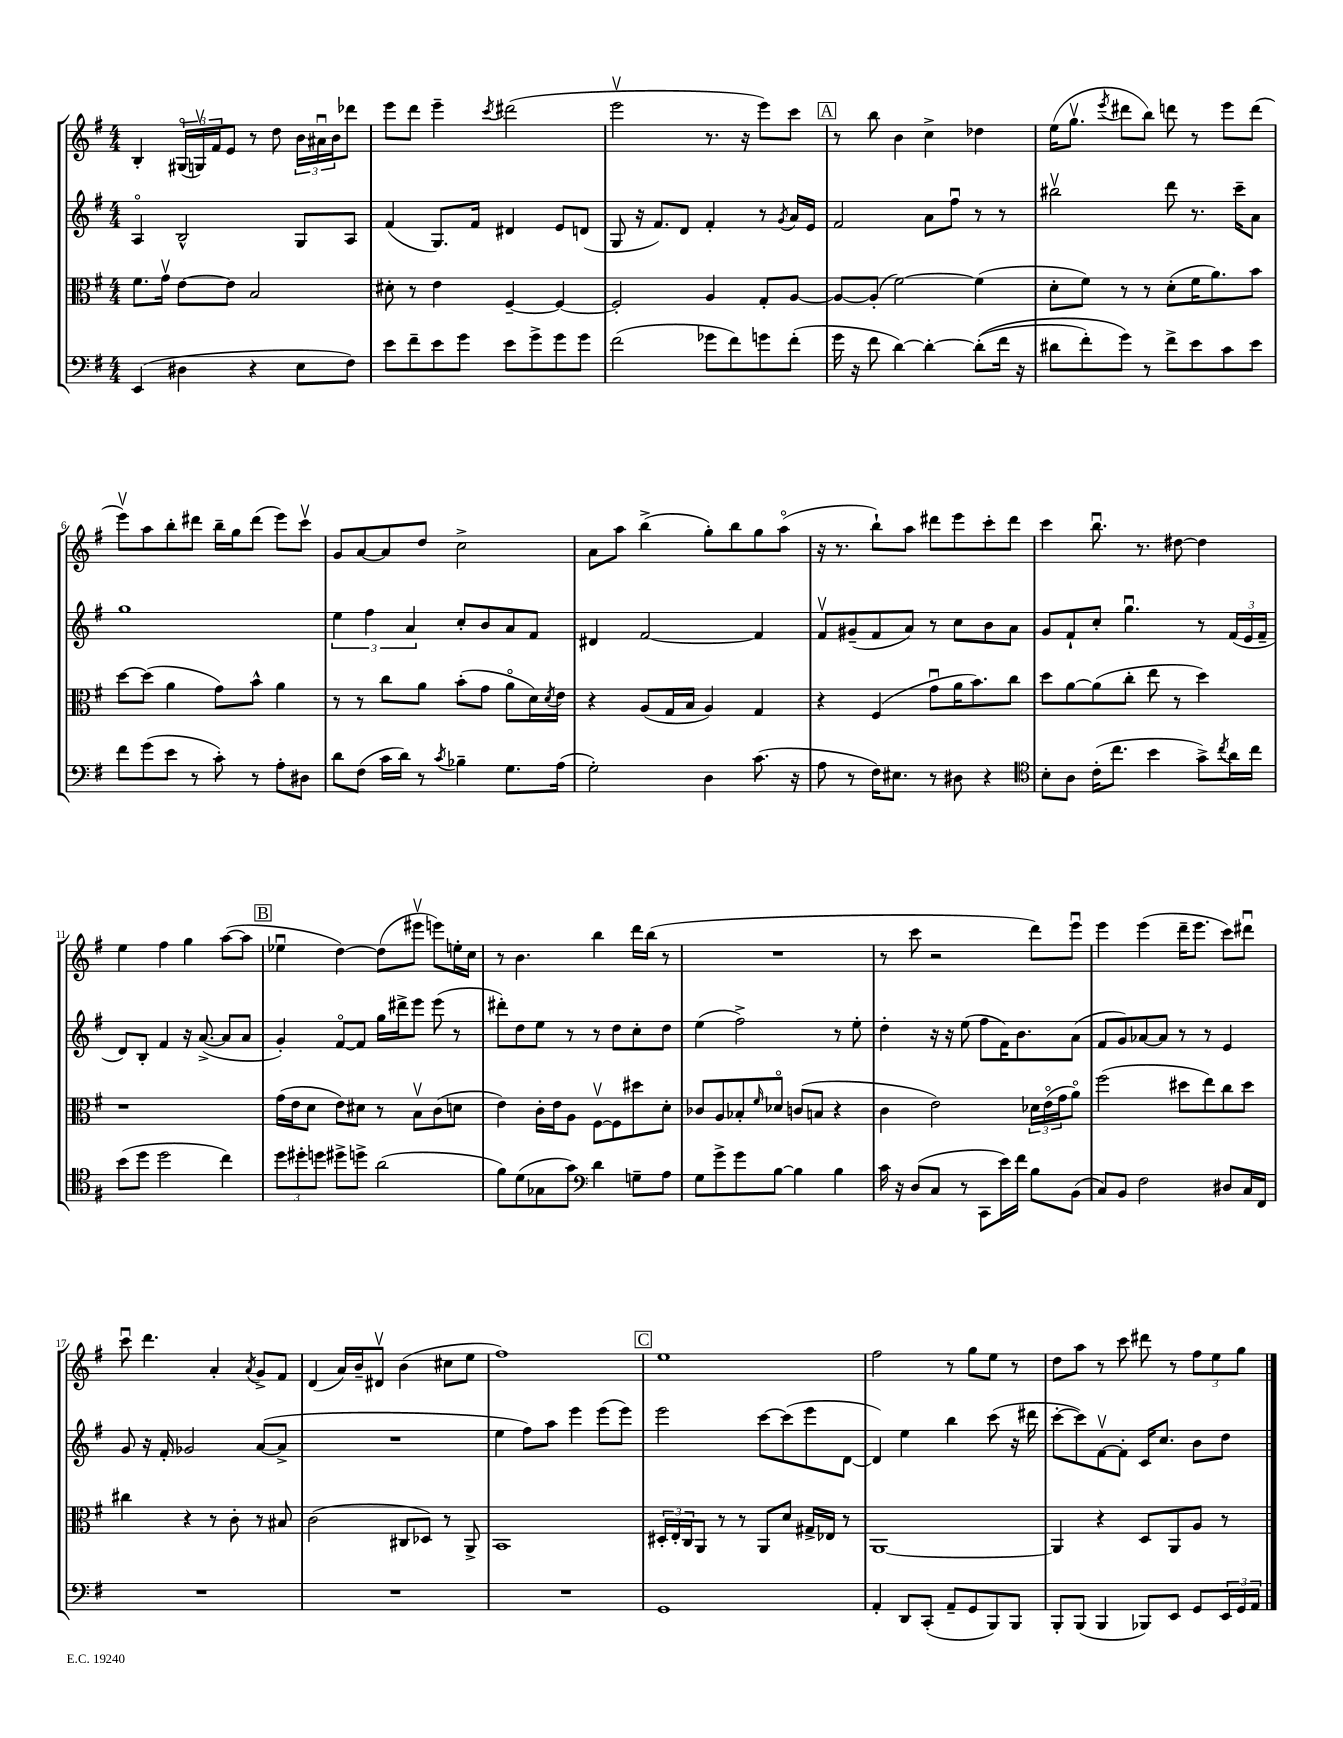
<<
\new StaffGroup <<
\new Staff = "s0" {
    \clef treble \key g \major \numericTimeSignature \time 4/4
    b4-. \tuplet 3/2 { gis16\flageolet( g16\upbow) fis'16 } e'8 r8 d''8 \tuplet 3/2 { b'16 ais'16\downbow b'16 } des'''8 |
    e'''8 d'''8 e'''4-- \acciaccatura { c'''8 } dis'''2( |
    e'''2\upbow r8. r16 e'''8) c'''8 |
    \mark \markup { \box "A" } r8 b''8 b'4 c''4-> des''4 |
    e''16( g''8.\upbow \acciaccatura { e'''8 } dis'''8 b''8) d'''8 r8 e'''8 d'''8( |
    e'''8\upbow) a''8 b''8-. dis'''8 b''16-- g''16 dis'''8( e'''8) c'''8\upbow |
    g'8 a'8~ a'8 d''8 c''2-> |
    a'8 a''8 b''4->( g''8-.) b''8 g''8 a''8\flageolet( |
    r16 r8. b''8-!) a''8 dis'''8 e'''8 c'''8-. dis'''8 |
    c'''4 b''8.\downbow r8. dis''8~ dis''4 |
    e''4 fis''4 g''4 a''8~( a''8 |
    \mark \markup { \box "B" } ees''4\downbow d''4~) d''8( eis'''8\upbow e'''8) e''16-. c''16 |
    r8 b'4. b''4 d'''16 b''16( r8 |
    R1 |
    r8 c'''8 r2 d'''8) e'''8\downbow |
    e'''4 e'''4( d'''16-- e'''8. c'''8) dis'''8\downbow |
    c'''8\downbow d'''4. a'4-. \acciaccatura { a'8 } g'8-> fis'8 |
    d'4( a'16) b'16-- dis'8\upbow b'4( cis''8 e''8 |
    fis''1) |
    \mark \markup { \box "C" } e''1 |
    fis''2 r8 g''8 e''8 r8 |
    d''8 a''8 r8 c'''8 dis'''8 r8 \tuplet 3/2 { fis''8 e''8 g''8 } \bar "|." |
}
\new Staff = "s1" {
    \clef treble \key g \major \numericTimeSignature \time 4/4
    a4\flageolet b2-^ g8 a8 |
    fis'4( g8.) fis'16 dis'4 e'8 d'8( |
    g8 r16 fis'8.) d'8 fis'4-. r8 \acciaccatura { g'8 } a'16 e'16 |
    \mark \markup { \box "A" } fis'2 a'8 fis''8\downbow r8 r8 |
    bis''2\upbow d'''8 r8. c'''16-- a'8 |
    g''1 |
    \tuplet 3/2 { e''4 fis''4 a'4 } c''8-. b'8 a'8 fis'8 |
    dis'4 fis'2~ fis'4 |
    fis'8\upbow gis'8--( fis'8 a'8) r8 c''8 b'8 a'8 |
    g'8 fis'8-! c''8-. g''4.\downbow r8 \tuplet 3/2 { fis'16( e'16 fis'16-- } |
    d'8) b8-. fis'4 r16 a'8.~->( a'8 a'8 |
    \mark \markup { \box "B" } g'4-.) fis'8~\flageolet fis'8 g''16 dis'''16-> e'''8 e'''8( r8 |
    dis'''8-.) d''8 e''8 r8 r8 d''8 c''8-. d''8 |
    e''4( fis''2->) r8 e''8-. |
    d''4-. r16 r16 e''8( fis''8 fis'16) b'8. a'8( |
    fis'8 g'8) aes'8~ aes'8 r8 r8 e'4 |
    g'8 r16 fis'16-. ges'2 a'8~( a'8-> |
    R1 |
    e''4 fis''8) a''8 e'''4 e'''8( e'''8) |
    \mark \markup { \box "C" } e'''2 c'''8~ c'''8( e'''8 d'8~ |
    d'4) e''4 b''4 c'''8( r16 dis'''16 |
    c'''8~-. c'''8) fis'8~\upbow fis'8-. c'16 c''8. b'8 d''8 \bar "|." |
}
\new Staff = "s2" {
    \clef alto \key g \major \numericTimeSignature \time 4/4
    fis'8. g'16\upbow e'8~ e'8 b2 |
    dis'8-. r8 e'4 fis4~-- fis4~ |
    fis2-. a4 g8-. a8~ |
    \mark \markup { \box "A" } a8~ a8-.( fis'2~) fis'4( |
    d'8-. fis'8) r8 r8 d'8-.( fis'16 a'8.) b'8 |
    d''8~ d''8( a'4 g'8) b'8-^ a'4 |
    r8 r8 c''8 a'8 b'8-.( g'8 a'8\flageolet d'16) \acciaccatura { d'8 } e'16 |
    r4 a8( g16 b16 a4) g4 |
    r4 fis4( g'8\downbow a'16 b'8.) c''8 |
    d''8 a'8~ a'8( c''8-. e''8 r8 d''4) |
    r1 |
    \mark \markup { \box "B" } g'16( e'16 d'8 e'8) dis'8 r8 b8\upbow c'8( d'8 |
    e'4) c'16-. e'16 a8 fis8~\upbow fis8 dis''8 d'8-. |
    ces'8 a8 bes8-. \grace { fis'16 } des'8\flageolet c'8( b8 r4 |
    c'4 e'2) \tuplet 3/2 { des'16 e'16\flageolet( g'16 } a'8\flageolet) |
    fis''2( dis''8 e''8) c''8 dis''8 |
    cis''4 r4 r8 c'8-. r8 bis8 |
    c'2( cis8 des8) r8 a,8-> |
    b,1 |
    \mark \markup { \box "C" } \tuplet 3/2 { dis16-. e16-. c16 } a,8 r8 r8 a,8 d'8 gis16-> ees16 r8 |
    a,1~ |
    a,4 r4 d8 a,8 a8 r8 \bar "|." |
}
\new Staff = "s3" {
    \clef bass \key g \major \numericTimeSignature \time 4/4
    e,4( dis4 r4 e8 fis8) |
    e'8 fis'8-- e'8 g'8 e'8 g'8-> g'8 g'8 |
    fis'2( ges'8 fis'8) g'8 fis'8-.( |
    \mark \markup { \box "A" } g'16 r16 fis'8 d'4~) d'4~-. d'8-.(\( fis'16 r16 |
    dis'8 fis'8-.) g'8\) r8 fis'8-> e'8 c'8 e'8 |
    fis'8 g'8( e'8 r8 c'8-.) r8 a8-. dis8 |
    d'8 fis8( c'16 d'16) r8 \acciaccatura { c'8 } bes4-- g8. a16( |
    g2-.) d4 c'8.( r16 |
    a8 r8 fis16) eis8. r8 dis8 r4 |
    \clef tenor b8-. a8 c'16-.( c''8. b'4 g'8->) \acciaccatura { c''8 } a'16 c''16 |
    b'8( d''8 d''2 c''4) |
    \mark \markup { \box "B" } \tuplet 3/2 { d''8 dis''8-. d''8 } dis''8-> d''8-> a'2( |
    fis'8) d'8( ges8 g'8) \clef bass d'4 g8-- a8 |
    g8 g'8-> g'8 b8~ b4 b4 |
    c'16 r16 d8( c8 r8 c,8 e'16) fis'16 b8 b,8( |
    c8) b,8 fis2 dis8 c16 fis,16 |
    R1 |
    R1 |
    R1 |
    \mark \markup { \box "C" } g,1 |
    a,4-. d,8 c,8-.( a,8-- g,8 b,,8) b,,8 |
    b,,8-. b,,8( b,,4 bes,,8) e,8 g,8 \tuplet 3/2 { e,16 g,16 a,16 } \bar "|." |
}
>>
>>
